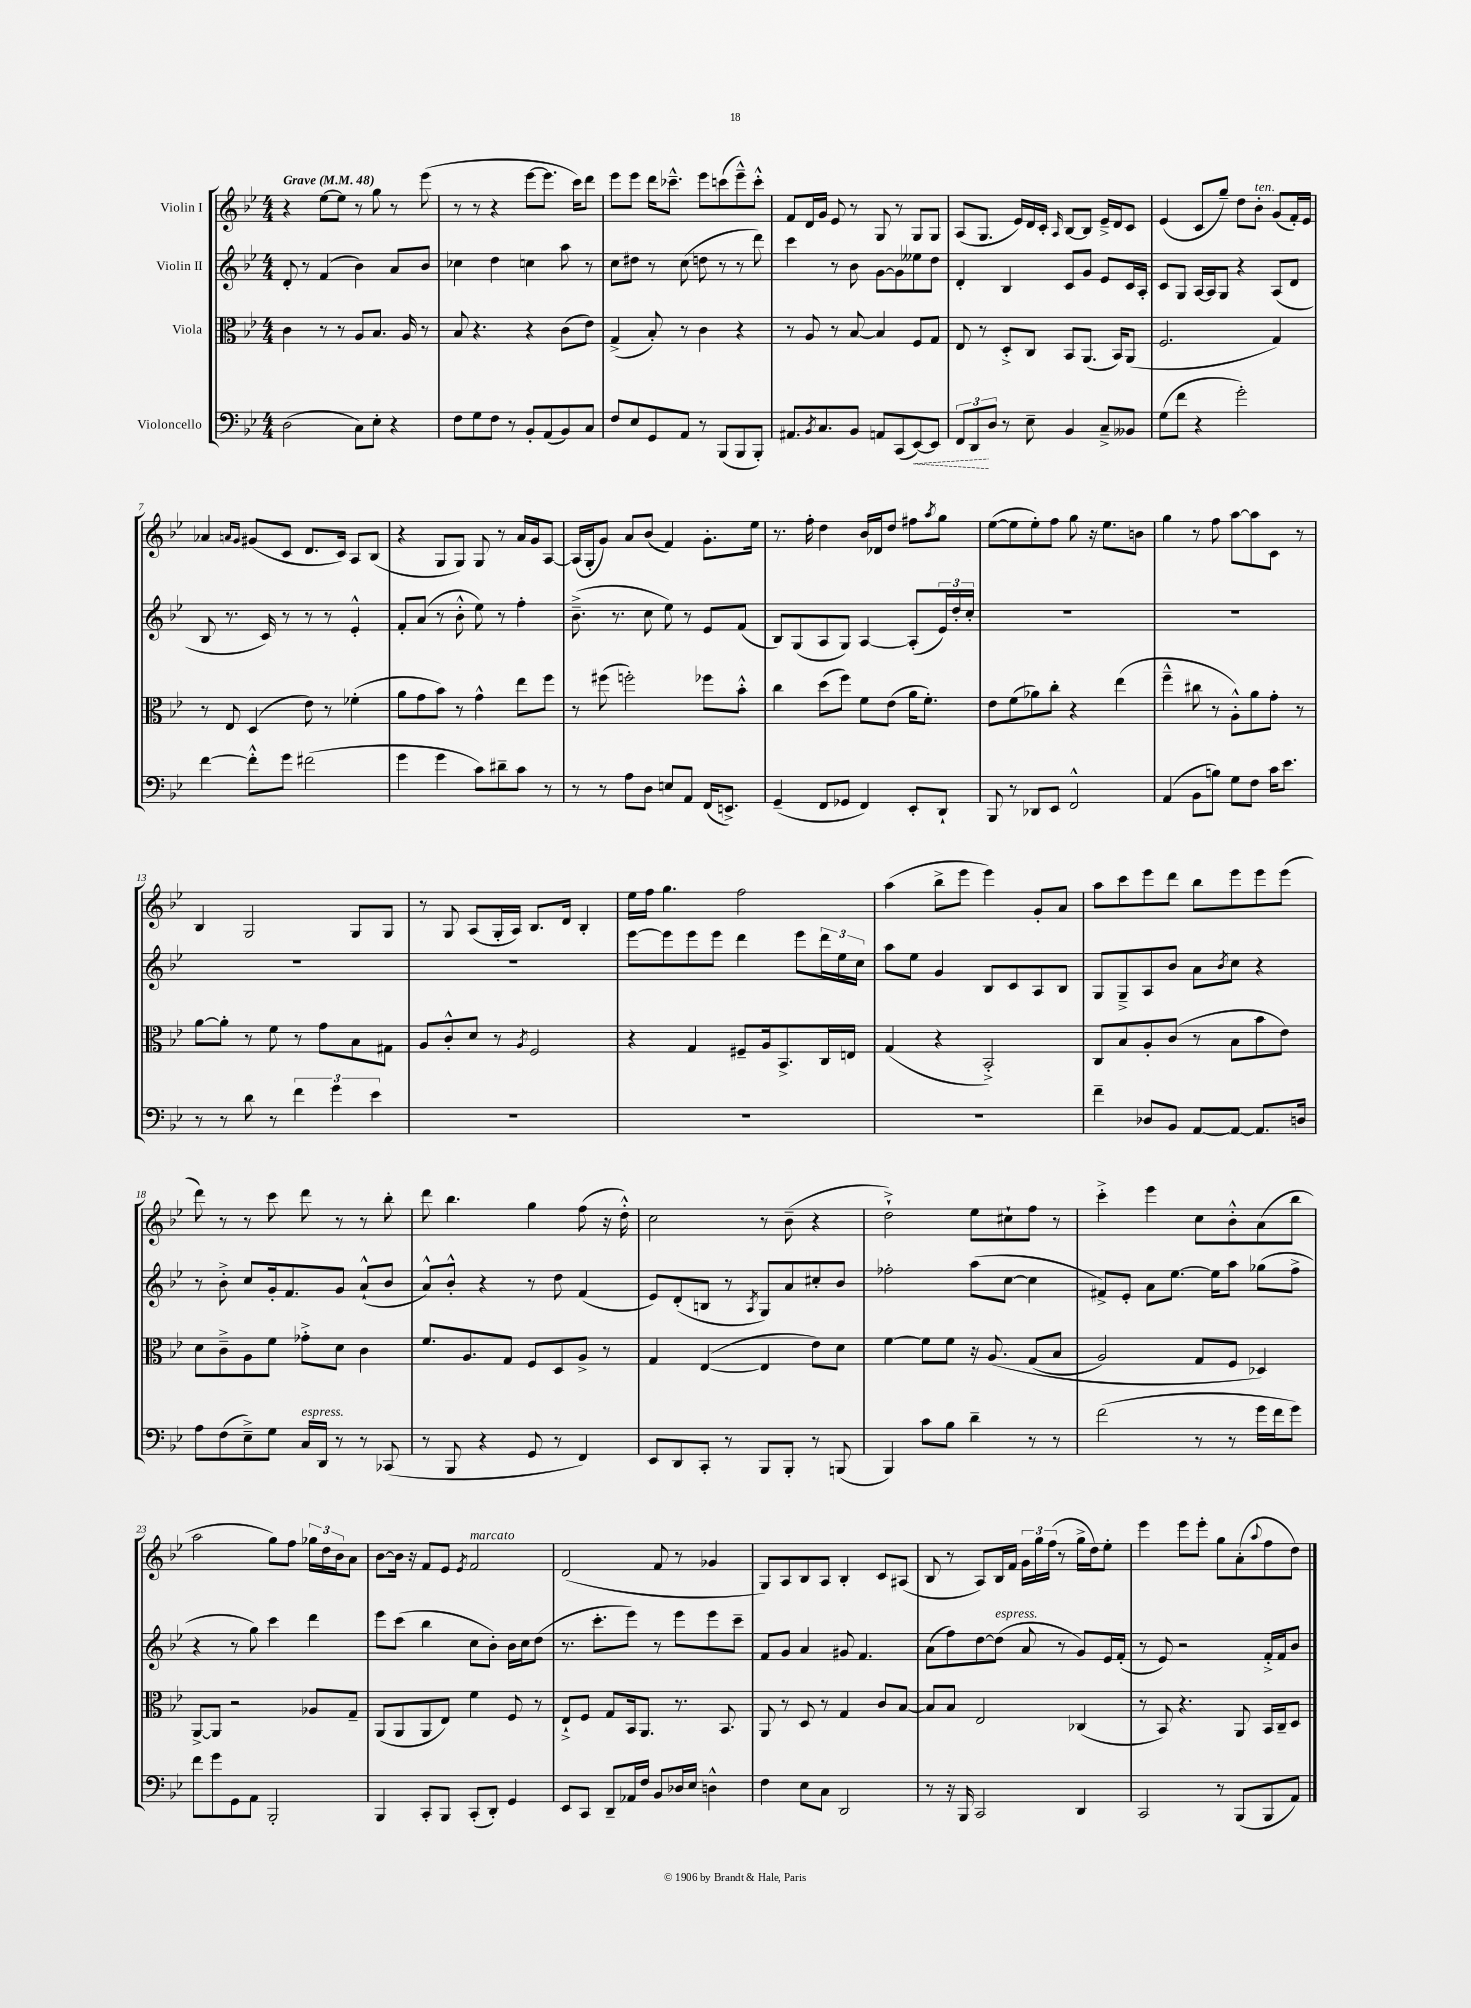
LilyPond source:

<<
\new StaffGroup <<
\new Staff = "s0" \with { instrumentName = "Violin I" } {
    \clef treble \key bes \major \numericTimeSignature \time 4/4 \tempo "Grave" 4 = 48
    r4 ees''8~ ees''8 r8 g''8 r8 ees'''8( |
    r8 r8 r4 ees'''8~ ees'''8. c'''16) d'''8 |
    ees'''8 ees'''8 d'''16 ces'''8.---^ ees'''8 c'''8( ees'''8---^) c'''8-.-^ |
    f'8 d'16 g'16 ees'8 r8 g8 r8 g8 g8 |
    a8( g8. ees'16) d'16 c'16-. \grace { a16 } bes8~ bes8 ees'16---> d'16 c'8 |
    ees'4( c'8 g''8--) d''8 bes'8-.^\markup { \italic "ten." } g'8( f'16-.) ees'16 |
    aes'4 \grace { a'16 g'16 } gis'8( c'8 d'8. c'16) a8 bes8( |
    r4 g8 g8) g8 r8 a'16 g'16 a8~ |
    a16( g16-. g'8) a'8 bes'8( f'4) g'8.-. ees''16 |
    r8. f''16-. d''4 bes'16 des'16 d''8 fis''8 \acciaccatura { a''8 } g''8 |
    ees''8~( ees''8 ees''8-.) f''8 g''8 r16 ees''8. b'8 |
    g''4 r8 f''8 a''8~ a''8 c'8 r8 |
    bes4 g2 g8 g8 |
    r8 g8 a8( g16-. a16) bes8. d'16 bes4-. |
    ees''16 f''16 g''4. f''2 |
    a''4( bes''8-> ees'''8 ees'''4) g'8-. a'8 |
    a''8 c'''8 ees'''8 d'''8 bes''8 ees'''8 ees'''8 ees'''8( |
    d'''8) r8 r8 c'''8 d'''8 r8 r8 bes''8-. |
    d'''8 bes''4. g''4 f''8( r16 d''16-.-^) |
    c''2 r8 bes'8--( r4 |
    d''2-!->) ees''8 cis''8-! f''8 r8 |
    c'''4-.-> ees'''4 c''8 bes'8-.-^ a'8( bes''8 |
    a''2 g''8) f''8 \tuplet 3/2 { ges''16 d''16 bes'16 } a'8 |
    bes'8~ bes'16 r16 f'8 ees'8 \acciaccatura { ees'8 } f'2^\markup { \italic "marcato" } |
    d'2( f'8 r8 ges'4 |
    g8) a8 bes8 a8 bes4-. c'8 ais8( |
    bes8 r8 a8) bes16 f'16 \tuplet 3/2 { g'16 g''16 f''16( } r8 g''16-> d''16) ees''8-. |
    ees'''4 ees'''8 ees'''8-. g''8 a'8-.( \appoggiatura { a''8 } f''8 d''8) \bar "|." |
}
\new Staff = "s1" \with { instrumentName = "Violin II" } {
    \clef treble \key bes \major \numericTimeSignature \time 4/4
    d'8-. r8 f'4( bes'4) a'8 bes'8 |
    ces''4 d''4 c''4 a''8 r8 |
    c''8 dis''8 r8 c''8( d''8 r8 r8 d'''8) |
    c'''4 r8 bes'8 g'8~ g'8 eeses''8 d''8 |
    d'4-. bes4 c'8 g'8 ees'8 c'16 a16-. |
    c'8 g8 a16~ a16 g8 r4 a8( d'8 |
    bes8 r8. c'16) r8 r8 r8 ees'4-.-^ |
    f'8-. a'8( r8 bes'8-.-^ ees''8) r8 f''4-. |
    bes'8.--->( r8. c''8 ees''8) r8 ees'8 f'8( |
    bes8) g8( a8 g8) a4~ a8-.( \tuplet 3/2 { ees'16) d''16-. c''16-. } |
    R1 |
    R1 |
    R1 |
    R1 |
    ees'''8~ ees'''8 ees'''8 ees'''8 d'''4 ees'''8 \tuplet 3/2 { d'''16 ees''16 c''16 } |
    a''8 ees''8 g'4 bes8 c'8 a8 bes8 |
    g8 g8---> a8 bes'8 a'8 \acciaccatura { bes'8 } c''8 r4 |
    r8 bes'8-.-> c''8 g'16-. f'8. g'8 a'8-!-^( bes'8 |
    a'8-^) bes'8-.-^ r4 r8 d''8 f'4( |
    ees'8) d'8-.( b8 r8 \acciaccatura { a8 } g8) a'8 cis''8-. bes'8 |
    fes''2-. a''8( c''8~ c''4 |
    fis'8->) ees'8-. a'8 ees''8.~ ees''16 a''8 ges''8( f''8-> |
    r4 r8 g''8) c'''4 d'''4 |
    ees'''8 c'''8( bes''4 c''8 bes'8-.) bes'16 c''16 d''8( |
    r8. c'''8.-. ees'''8) r8 ees'''8 ees'''8 c'''8-- |
    f'8 g'8 a'4 gis'8 f'4. |
    a'8( f''8) d''8~ d''8^\markup { \italic "espress." }( a'8 r8 g'8) ees'16 f'16-.( |
    r8 ees'8) r2 f'16-.-> f'16 bes'8 \bar "|." |
}
\new Staff = "s2" \with { instrumentName = "Viola" } {
    \clef alto \key bes \major \numericTimeSignature \time 4/4
    c'4 r8 r8 a8 bes8. a16 r8 |
    bes8 r4. r4 c'8( ees'8) |
    g4->( bes8-.) r8 c'4 r4 |
    r8 a8 r8 bes8~ bes4 f8 g8 |
    ees8 r8 d8-.-> c8 bes,8 a,8.( bes,16) a,8( |
    f2. g4) |
    r8 ees8 d4( ees'8) r8 fes'4-.( |
    a'8 g'8 bes'8) r8 g'4-^ ees''8 f''8 |
    r8 fis''8( f''2-.) fes''8 bes'8-.-^ |
    c''4 d''8( f''8) f'8 ees'8( a'16 f'8.-.) |
    ees'8 f'8( aes'8) c''8-. r4 ees''4( |
    f''4---^ cis''8 r8 a8-.-^) a'8 g'8-. r8 |
    a'8~ a'8-. r8 f'8 r8 g'8 bes8 gis8 |
    a8 c'8-.-^ d'8 r8 \acciaccatura { a8 } f2 |
    r4 g4 fis8-- a16 bes,8.-> c16 e16 |
    g4( r4 bes,2-.->) |
    c8 bes8 a8-. c'8( r8 bes8 bes'8 ees'8) |
    d'8 c'8---> a8 f'8 ges'8-.-> d'8 c'4 |
    f'8. a8. g8 f8 d8 a8-> r8 |
    g4 ees4~( ees4 ees'8) d'8 |
    f'4~ f'8 f'8 r16 a8.\( g8( bes8 |
    a2) g8 f8 des4\) |
    a,8~-> a,8 r2 aes8 g8-- |
    a,8( a,8 a,8 ees8) f'4 f8 r8 |
    ees8-!-> f8 g8 bes,16 a,8. r8. bes,8. |
    a,8 r8 d8 r8 g4 c'8 bes8~ |
    bes8 bes8 ees2 ces4( |
    r8 bes,8) r4. a,8 bes,16 c16-- d8 \bar "|." |
}
\new Staff = "s3" \with { instrumentName = "Violoncello" } {
    \clef bass \key bes \major \numericTimeSignature \time 4/4
    d2( c8) ees8-. r4 |
    f8 g8 f8 r8 bes,8-. a,8( bes,8) c8 |
    f8 ees8 g,8 a,8 r8 bes,,8( bes,,8 bes,,8-.) |
    ais,8. \acciaccatura { bes,8 } c8. bes,8 a,8 c,8( \once \override Hairpin.style = #'dashed-line ees,8~\<) ees,8 |
    \tuplet 3/2 { f,8 d,8\! d8 } r8 ees8-- bes,4 c8---> beses,8 |
    g8( f'8 r4 g'2-.) |
    f'4~ f'8-.-^ g'8 fis'2( |
    g'4 g'4 c'8) dis'8-- c'8 r8 |
    r8 r8 a8 d8 e8 a,8 f,16( e,8.->) |
    g,4--( f,8 ges,8 f,4) ees,8-. d,8-! |
    bes,,8 r8 des,8 ees,8 f,2-^ |
    a,4( bes,8 b8) g8 f8 c'16 ees'8. |
    r8 r8 d'8 r8 \tuplet 3/2 { f'4 g'4 ees'4 } |
    R1 |
    R1 |
    R1 |
    f'4-- des8 bes,8 a,8~ a,8~ a,8. d16 |
    a8 f8( ees8--->) g8 c16^\markup { \italic "espress." } d,16 r8 r8 ces,8( |
    r8 bes,,8 r4 g,8 r8 f,4) |
    ees,8 d,8 c,8-. r8 bes,,8 bes,,8-. r8 b,,8( |
    bes,,4) c'8 bes8 d'4-- r8 r8 |
    f'2( r8 r8 g'16 f'16 g'8) |
    f'8 g'8 g,8 a,8 bes,,2-. |
    bes,,4 c,8-. bes,,8 c,8-.( d,8-.) g,4 |
    ees,8 c,8 d,8-- aes,16 f16 bes,8 des16 ees16 d4-^ |
    f4 ees8 c8 d,2 |
    r8 r16 bes,,16 c,2 d,4 |
    c,2 r8 bes,,8( bes,,8 a,8) \bar "|." |
}
>>
>>
